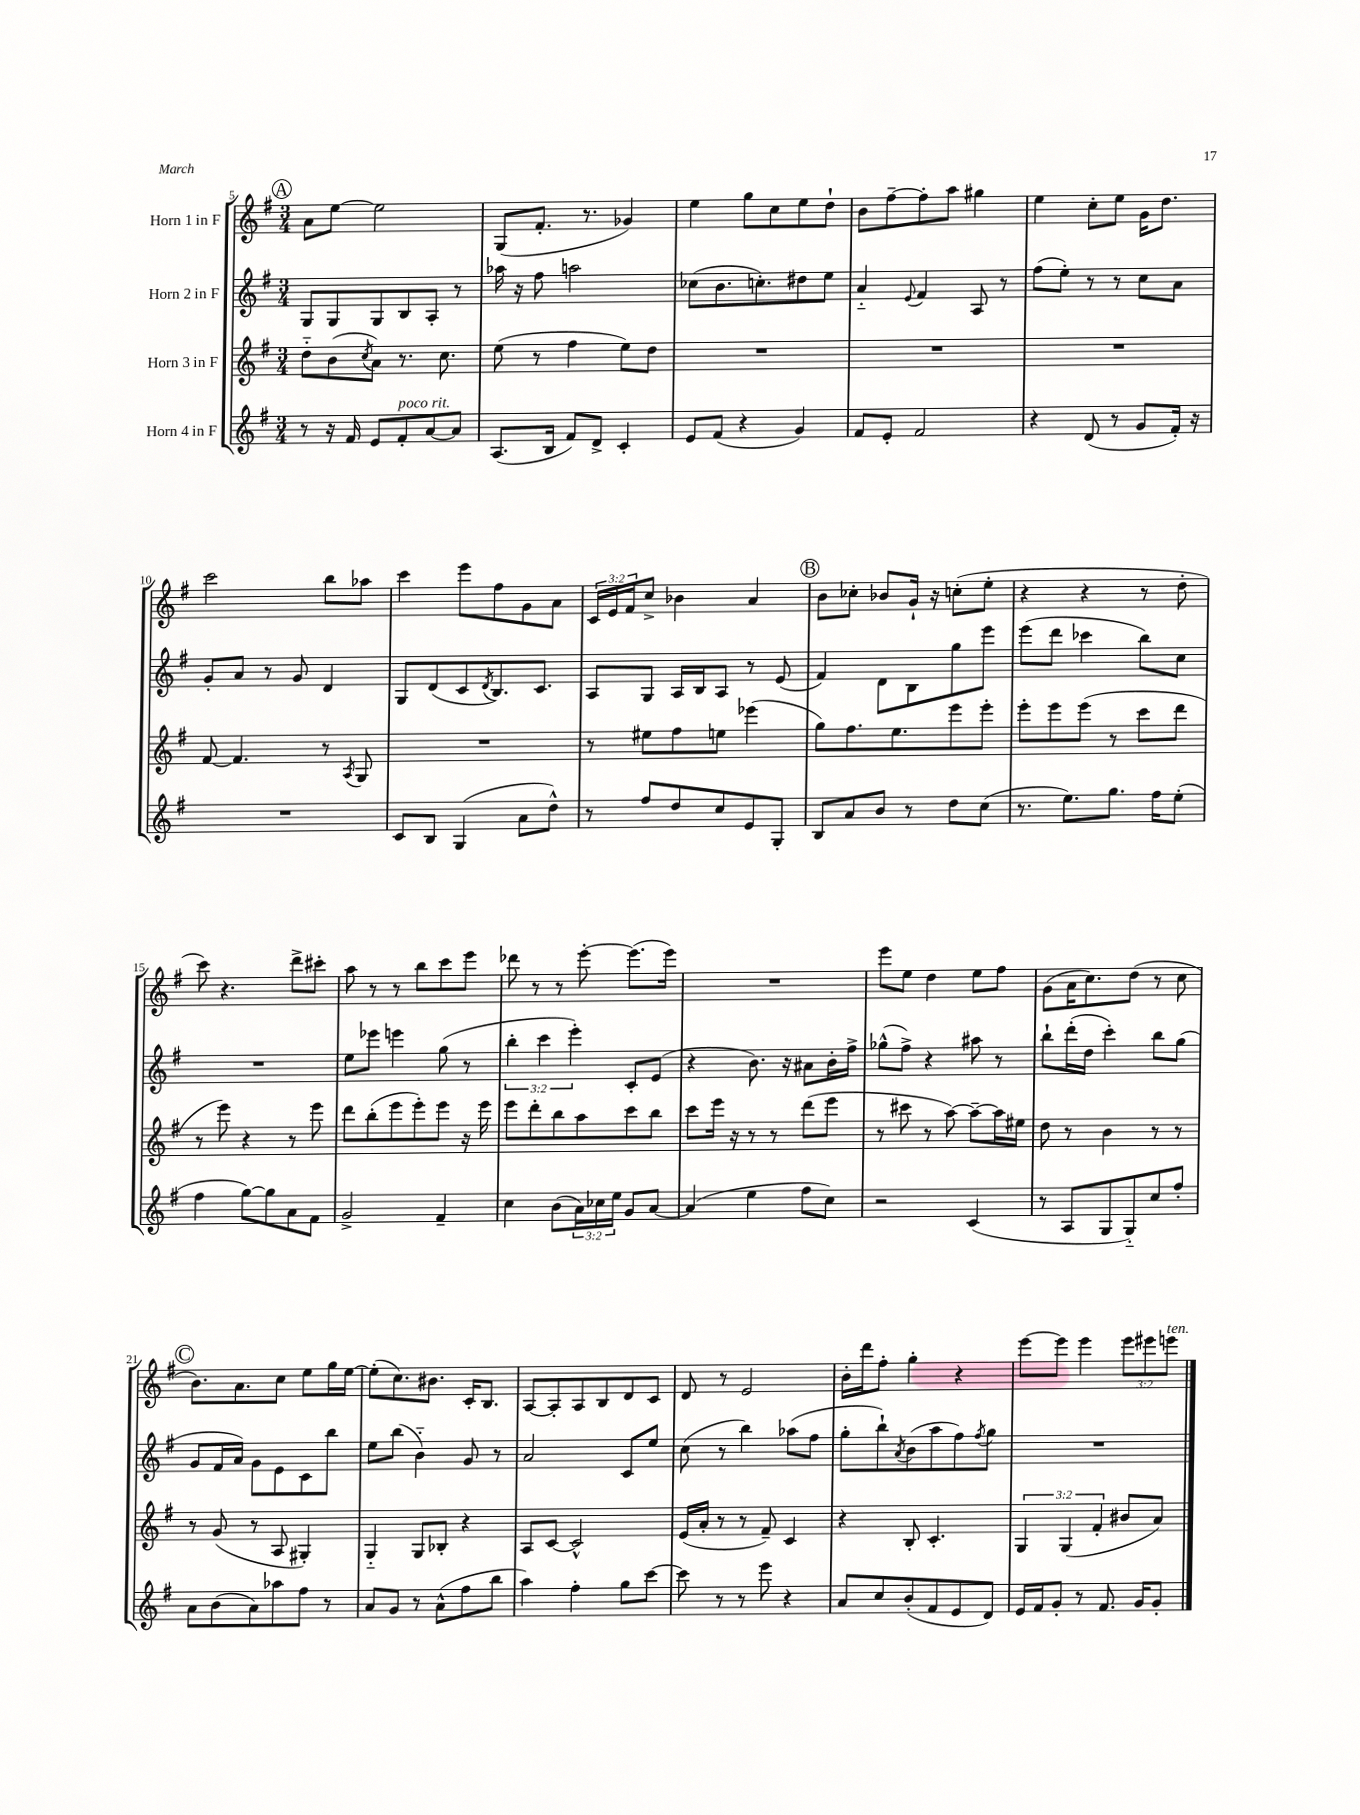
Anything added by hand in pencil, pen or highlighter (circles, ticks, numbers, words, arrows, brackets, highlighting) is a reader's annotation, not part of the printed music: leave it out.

**kern	**kern	**kern	**kern
*staff4	*staff3	*staff2	*staff1
*clefG2	*clefG2	*clefG2	*clefG2
*k[f#]	*k[f#]	*k[f#]	*k[f#]
*M3/4	*M3/4	*M3/4	*M3/4
8r	8dd'~	8G	8a
16r	(8b	8G	[8ee
16f#	.	.	.
.	8qcc	.	.
8e	8a)	8G	2ee]
8f#'	8.r	8B	.
[8a	.	8A'	.
.	8.cc	.	.
8a]	.	8r	.
=	=	=	=
(8.A	(8ee	16aa-	(8G
.	.	16r	.
.	8r	8ff#	8.f#'
16B	.	.	.
8f#)	4ff#	2aa	.
.	.	.	8.r
8d^	.	.	.
4c'	8ee)	.	4g-)
.	8dd	.	.
=	=	=	=
8e	2.r	(8cc-	4ee
(8f#	.	8.b	.
4r	.	.	8gg
.	.	8.cc')	.
.	.	.	8cc
4g)	.	8dd#	8ee
.	.	8ee	8dd`
=	=	=	=
8f#	2.r	4a'~	8b
8e'	.	.	[8ff#~
.	.	8qqe	.
2f#	.	4f#	8ff#']
.	.	.	8aa
.	.	8A	4gg#
.	.	8r	.
=	=	=	=
4r	2.r	(8ff#	4ee
.	.	8ee')	.
(8d	.	8r	8cc'
8r	.	8r	8ee
8g	.	8cc	16g
.	.	.	8.dd
16f#')	.	8a	.
16r	.	.	.
=	=	=	=
2.r	[8f#	8g'	2ccc
.	4.f#]	8a	.
.	.	8r	.
.	.	8g	.
.	8r	4d	8bb
.	8qA	.	.
.	8G	.	8aa-
=	=	=	=
8c	2.r	8G	4ccc
8B	.	(8d	.
(4G	.	8c	8eee
.	.	8qd	.
.	.	8.B)	8ff#
8a	.	.	8g
.	.	8.c	.
8dd^^)	.	.	8a
=	=	=	=
8r	8r	8A	24c
.	.	.	24e
.	.	.	24f#
8ff#	8ee#	8G	8cc^
8dd	8ff#	16A	4b-
.	.	16B	.
8cc	8ee	8A	.
8e	(4eee-	8r	4a
8G'	.	(8e	.
=	=	=	=
8B	8gg)	4f#)	8b
8a	8.ff#	.	8cc-'
8b	.	8d	8b-
.	8.ee	.	.
8r	.	8B	16g`
.	.	.	16r
8dd	8eee	8gg	(8cc'
(8cc	8eee'	8eee	8ee'
=	=	=	=
8.r	8eee'	(8eee	4r
.	8eee	8ddd	.
8.ee)	.	.	.
.	(8eee	4ccc-	4r
8.gg	8r	.	.
.	8ccc	8bb)	8r
16ff#	.	.	.
(8ee'	8ddd	8cc	8dd'
=	=	=	=
4ff#	8r	2.r	8ccc)
.	8eee)	.	4.r
[8gg)	4r	.	.
8gg]	.	.	.
8a	8r	.	8ddd^
8f#	8eee	.	8ccc#'
=	=	=	=
2g^	8ddd	8ee	8aa
.	(8bb'	8eee-	8r
.	8eee	4eee	8r
.	8eee')	.	8bb
4f#~	8eee	(8gg	8ccc
.	16r	8r	8eee
.	16eee	.	.
=	=	=	=
4cc	8eee	6bb'	8ddd-
.	8ddd'	.	8r
.	.	6ccc	.
(8b	8bb	.	8r
.	.	6eee')	.
24a)	8aa	.	[8eee'
24cc-	.	.	.
24ee	.	.	.
8g	8ccc	8c'	(8.eee]
[8a	8bb	(8e	.
.	.	.	16eee)
=	=	=	=
(4a]	8ccc	4r	2.r
.	16eee	.	.
.	16r	.	.
4ee	8r	8.b)	.
.	8r	.	.
.	.	16r	.
8ff#	(8ddd	8a#	.
8cc)	8eee	16b'	.
.	.	16ff#^	.
=	=	=	=
2r	8r	(8gg-^^	8eee
.	8ccc#	8ff#^)	8ee
.	8r	4r	4dd
.	[8aa)	.	.
(4c	8aa~_	8aa#	8ee
.	16aa]	8r	8ff#
.	16ee#	.	.
=	=	=	=
8r	8dd	8bb`	(8g
8A	8r	(16ddd'	16a
.	.	16dd	8.cc)
8G	4b	4ccc')	.
8G'~)	.	.	(8dd
8cc	8r	8bb	8r
8ff#'	8r	(8gg	8cc
=	=	=	=
8a	8r	8g	8.b)
(8b	(8g	16f#	.
.	.	16a)	8.a
8a)	8r	8g	.
8aa-	8A	8e	8cc
8ff#	4G#')	8c	8ee
8r	.	8bb	16gg
.	.	.	[16ee
=	=	=	=
8a	4G'~	8ee	(8ee']
8g	.	(8bb	8.cc)
8r	8G	4b'~)	.
.	.	.	8.b#
(8a^^	8B-'	.	.
8ff#	4r	8g	16c'
.	.	.	8.B
8bb	.	8r	.
=	=	=	=
4aa)	8A	2a	[8A
.	[8c	.	8A']
4ff#'	2c^^]	.	8A
.	.	.	8B
8gg	.	8c	8d
[8ccc	.	8ee	8c
=	=	=	=
8ccc]	(16e	(8cc	8d
.	16a'	.	.
8r	8r	8r	8r
8r	8r	4bb)	2e
8eee	8f#~)	.	.
4r	4c	(8aa-	.
.	.	8ff#	.
=	=	=	=
8a	4r	8gg'	16b'
.	.	.	16ddd
8cc	.	8bb`)	8ff#'
.	.	8qa	.
(8b'	8B'	(8b	4gg'
8f#	4.c'	8aa	.
8e	.	8ff#)	4r
.	.	8qff#	.
8d)	.	8gg	.
=	=	=	=
16e	6G	2.r	[8eee
16f#	.	.	.
8g'	.	.	8eee]
.	(6G	.	.
8r	.	.	4eee
.	6f#'	.	.
8.f#	.	.	.
.	8b#	.	12eee
16g	.	.	.
.	.	.	12eee#
8g'	8a)	.	.
.	.	.	12eee
==	==	==	==
*-	*-	*-	*-
